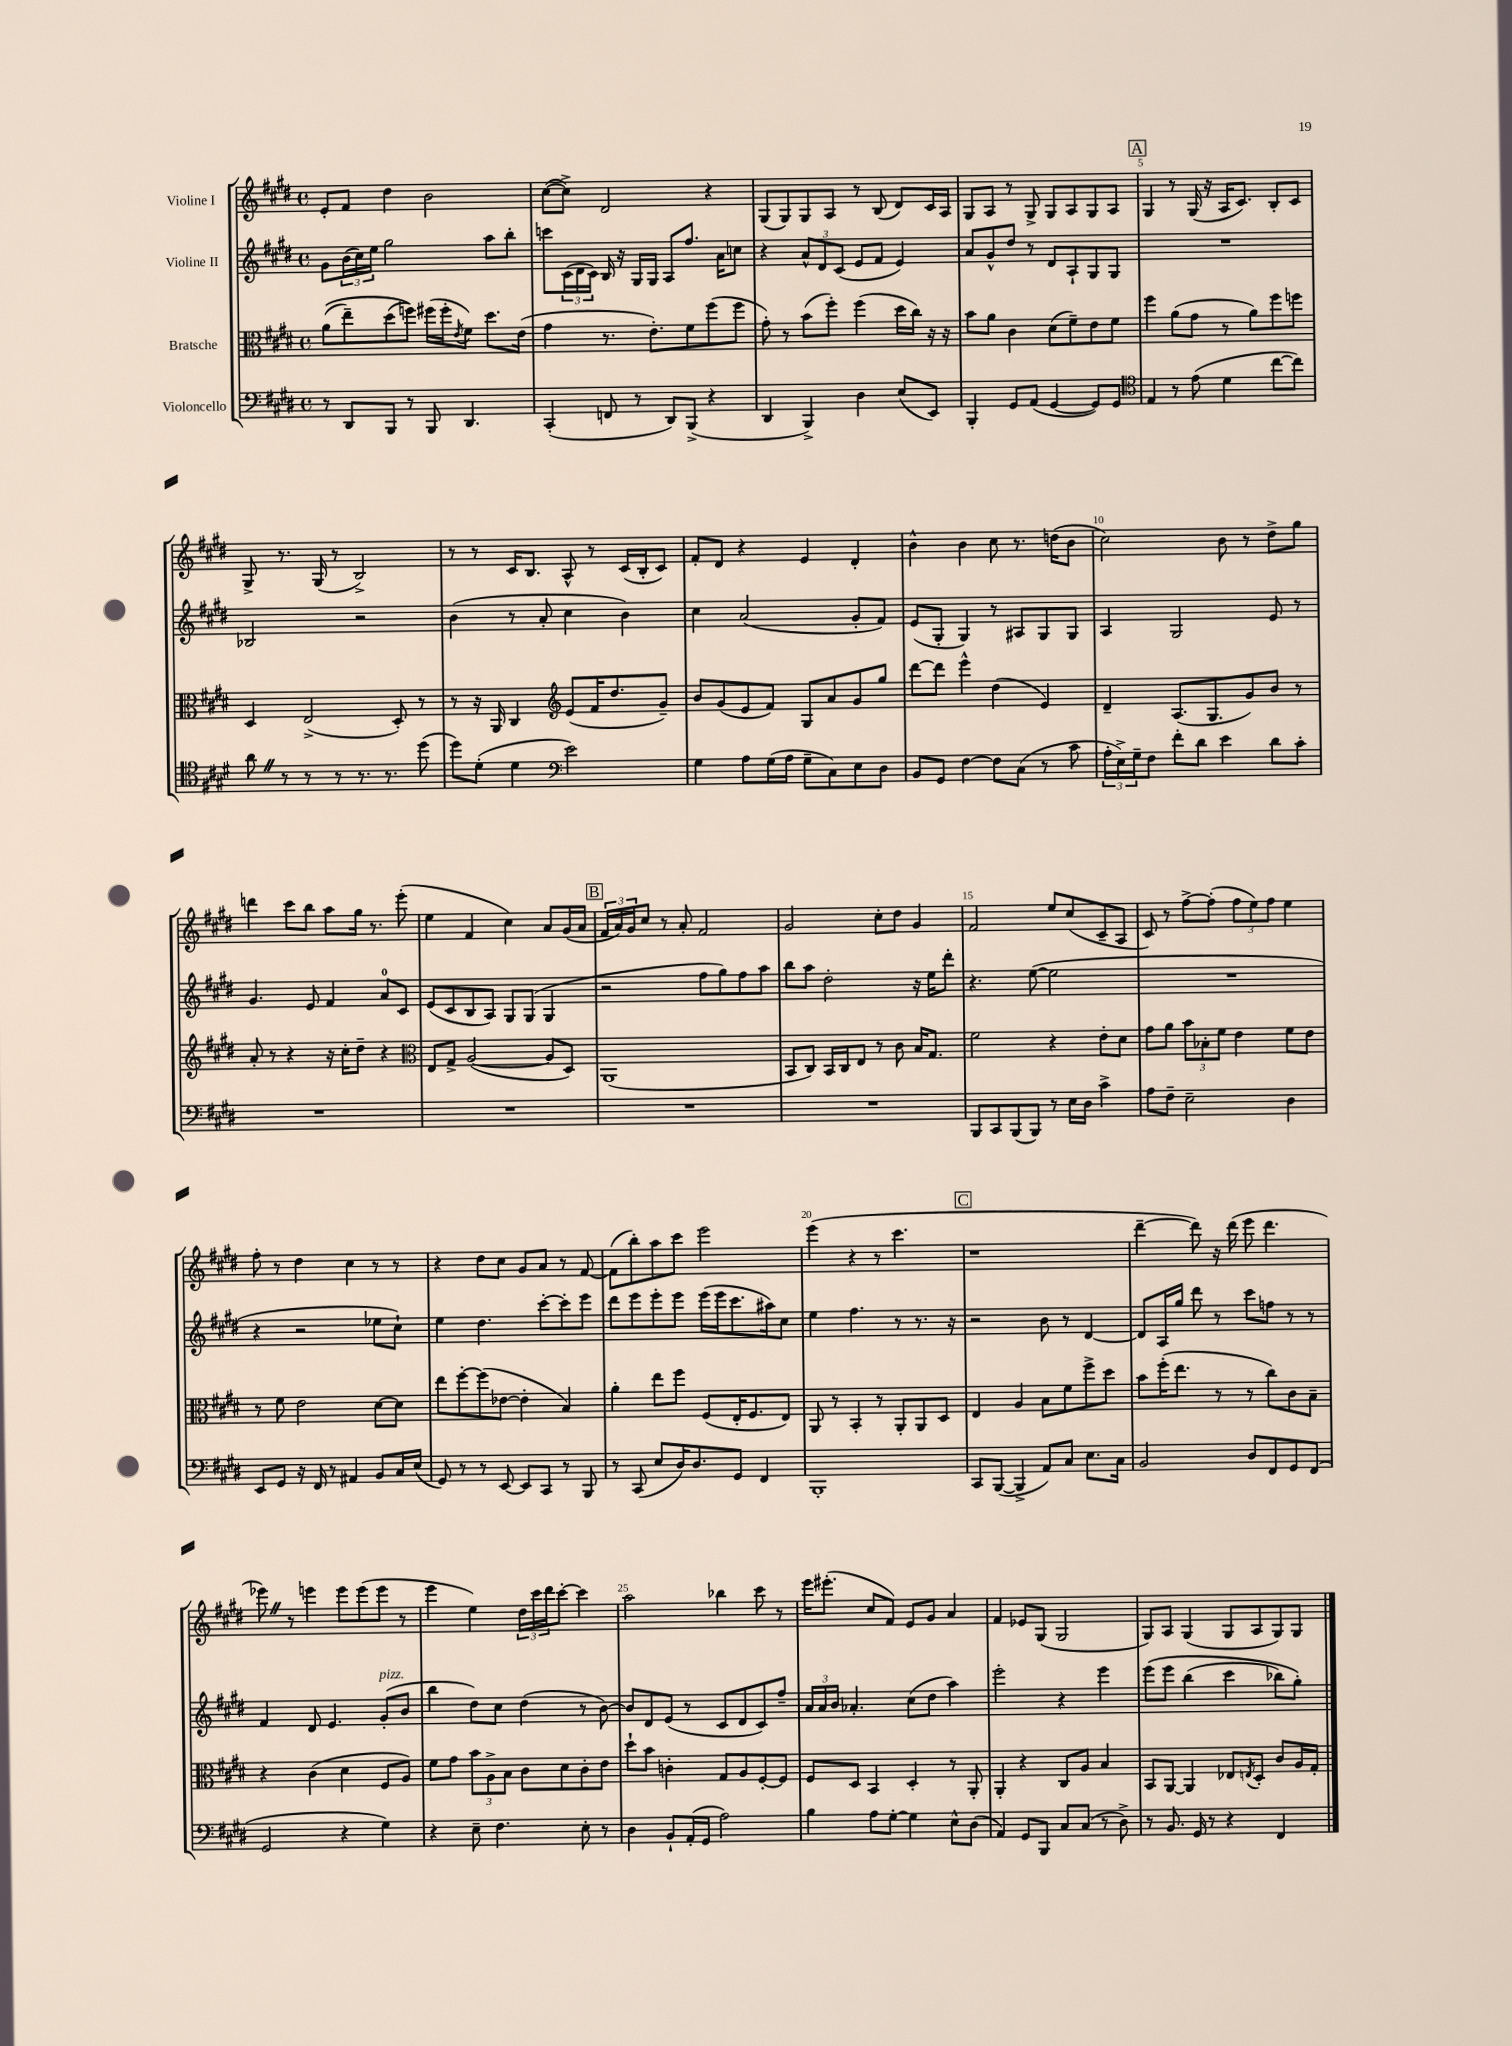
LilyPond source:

<<
\new StaffGroup <<
\new Staff = "s0" \with { instrumentName = "Violine I" } {
    \clef treble \key e \major \defaultTimeSignature \time 4/4
    e'8-. fis'8 dis''4 b'2 |
    cis''8~( cis''8->) dis'2 r4 |
    gis8( gis8) gis8 a8 r8 b8( dis'8) cis'16 a16 |
    gis8 a8 r8 gis8-> gis8 a8 gis8 a8 |
    \mark \markup { \box "A" } gis4 r8 gis16( r16 a16 cis'8.) b8-. cis'8 |
    gis8-> r8. gis16( r8 b2->) |
    r8 r8 cis'16 b8. a8-^ r8 cis'16( b16-. cis'8) |
    fis'8-. dis'8 r4 e'4 dis'4-. |
    b'4-^ b'4 cis''8 r8. d''16( b'8 |
    cis''2) b'8 r8 dis''8-> gis''8 |
    d'''4 cis'''8 b''8 a''8 gis''16 r8. e'''8-.( |
    e''4 fis'4 cis''4) a'8 gis'16( a'16 |
    \mark \markup { \box "B" } \tuplet 3/2 { fis'16 a'16) gis'16 } cis''8 r8 a'8-. fis'2 |
    gis'2 cis''8-. dis''8 gis'4 |
    fis'2 e''8 cis''8( cis'8-- a8 |
    cis'8) r8 fis''8~-> fis''8-.( \tuplet 3/2 { fis''8 e''8) fis''8 } e''4 |
    fis''8-. r8 dis''4 cis''4 r8 r8 |
    r4 dis''8 cis''8 gis'8 a'8 r8 fis'8~ |
    fis'8( b''8-.) a''8 cis'''8 e'''2 |
    e'''4( r4 r8 cis'''4. |
    \mark \markup { \box "C" } r1 |
    dis'''4~-- dis'''8) r16 dis'''16( e'''8 dis'''4. |
    ees'''8) \once \override BreathingSign.text = \markup { \musicglyph "scripts.caesura.straight" } \breathe r8 e'''4 e'''8 e'''8( e'''8 r8 |
    e'''4 e''4) \tuplet 3/2 { dis''16 cis'''16 dis'''16 } cis'''8~-. cis'''4 |
    a''2 bes''4 cis'''8 r8 |
    e'''16 eis'''8.-.( cis''8 fis'8) e'8 gis'8 a'4 |
    fis'4 ees'8 gis8( gis2 |
    gis8) a8 gis4( gis8 a8 gis8) gis8 \bar "|." |
}
\new Staff = "s1" \with { instrumentName = "Violine II" } {
    \clef treble \key e \major \defaultTimeSignature \time 4/4
    gis'8 \tuplet 3/2 { b'16( cis''16) e''16 } gis''2 a''8 b''8-. |
    c'''8 \tuplet 3/2 { cis'16( dis'16 cis'16) } b16 r16 gis16 gis16 a8 fis''8. a'16 c''8 |
    r4 \tuplet 3/2 { a'8-^ dis'8 cis'8( } e'8 fis'8 e'4) |
    a'8 gis'8-^ dis''8 r8 dis'8 a8-! gis8 gis8 |
    \mark \markup { \box "A" } R1 |
    bes2 r2 |
    b'4( r8 a'8-. cis''4 b'4) |
    cis''4 a'2( gis'8-. fis'8) |
    e'8( gis8-. gis4) r8 ais8 gis8 gis8 |
    a4 gis2 e'8 r8 |
    gis'4. e'8 fis'4 a'8-0 cis'8 |
    e'8( cis'8 b8 a8) gis8 gis8( gis4 |
    \mark \markup { \box "B" } r2 fis''8 gis''8) fis''8 a''8 |
    b''8 a''8 dis''2-. r16 e''16 dis'''8-. |
    r4. e''8~( e''2 |
    R1 |
    r4 r2 ees''8 cis''8-!) |
    e''4 dis''4. cis'''8~-. cis'''8-. e'''8 |
    dis'''8 e'''8 e'''8-. e'''8 e'''16( e'''16 cis'''8. ais''16) cis''8 |
    e''4 fis''4. r8 r8. r16 |
    \mark \markup { \box "C" } r2 b'8 r8 dis'4~ |
    dis'8 a16 gis''16 dis'''8 r8 cis'''8 f''8 r8 r8 |
    fis'4 dis'8 e'4. gis'8-.^\markup { \italic "pizz." }( b'8 |
    b''4 dis''8) cis''8 dis''4( r8 b'8~) |
    b'8 dis'8 e'8( r8 cis'8 dis'8 cis'8) fis''8-- |
    \tuplet 3/2 { a'16 a'16 b'16 } aes'4.-. cis''8( dis''8 a''4) |
    e'''2-. r4 e'''4 |
    e'''8\( e'''8 b''4( cis'''4 bes''8) gis''8-.\) \bar "|." |
}
\new Staff = "s2" \with { instrumentName = "Bratsche" } {
    \clef alto \key e \major \defaultTimeSignature \time 4/4
    a'8(\( e''8--) dis''8( f''8)\) fis''16( fis''16-. \acciaccatura { e'8 } fis'8) dis''8. e'16( |
    gis'4 r8. e'8.-.) fis'8 fis''8( fis''8 |
    gis'8-.) r8 b'8( fis''8-.) fis''4( dis''16 cis''16) r16 r16 |
    b'8 a'8 cis'4 dis'8( fis'8--) e'8 fis'8 |
    \mark \markup { \box "A" } fis''4 a'8( gis'8 r8 a'8) fis''8 f''8 |
    dis4 e2->( dis8-.) r8 |
    r8 r16 a,16 cis4 \clef treble e'8( fis'16 dis''8. gis'8--) |
    b'8 gis'8( e'8 fis'8) gis8 a'8 gis'8 gis''8 |
    dis'''8~ dis'''8 e'''4-^ dis''4( e'4) |
    dis'4-- a8.( gis8. gis'8) b'8 r8 |
    a'8-. r8 r4 r16 cis''16-. dis''8-- r4 |
    \clef alto e8 gis8-> a2~( a8 dis8) |
    \mark \markup { \box "B" } a,1( |
    b,8 cis8) b,16 cis16 e8 r8 cis'8 b16 gis8. |
    fis'2 r4 e'8-. dis'8 |
    gis'8 a'8 \tuplet 3/2 { b'8 bes8-. fis'8 } e'4 fis'8 e'8 |
    r8 fis'8 e'2 dis'8~ dis'8 |
    e''8 fis''8~-. fis''8( ees'8~ ees'4-. b4) |
    a'4-. e''8 fis''8 fis8( e16-. fis8. e8) |
    a,8 r8 b,4-. r8 a,8-. a,8 dis8 |
    \mark \markup { \box "C" } e4 a4 b8 fis'8 fis''8-> dis''8 |
    b'8 fis''16-.( e''8. r8 r8 cis''8) cis'8 b8-- |
    r4 cis'4( dis'4 fis8 a8) |
    fis'8 gis'8 \tuplet 3/2 { b'8 a8-> b8 } cis'8 dis'8 cis'8-. e'8 |
    dis''8-! b'8 c'4-. gis8 a8 fis8~-. fis8 |
    fis8 dis8 b,4 dis4-. r8 a,8-. |
    a,4-. r4 cis8 a8 b4 |
    b,8 a,8~ a,4 ees8 \acciaccatura { e8 } dis8-. cis'8 a16 gis16-. \bar "|." |
}
\new Staff = "s3" \with { instrumentName = "Violoncello" } {
    \clef bass \key e \major \defaultTimeSignature \time 4/4
    r8 dis,8 b,,8 r8 b,,8 dis,4. |
    cis,4-.( f,8 r8 dis,8) b,,8->( r4 |
    dis,4 b,,4->) dis4 e8( e,8) |
    b,,4-. gis,8 a,8( gis,4~ gis,8) gis,8 |
    \mark \markup { \box "A" } \clef tenor e4 r8 e'8( dis'4 cis''8~ cis''8) |
    a'8 \once \override BreathingSign.text = \markup { \musicglyph "scripts.caesura.straight" } \breathe r8 r8 r8 r8. r8. dis''8( |
    dis''8) dis'8-.( dis'4 \clef bass e'2) |
    gis4 a8 gis16( a16 gis8-- cis8) e8 dis8 |
    b,8 gis,8 fis4~ fis8 cis8( r8 cis'8 |
    \tuplet 3/2 { a16-. e16->) gis16-- } fis8 fis'8-. dis'8 e'4 dis'8 cis'8-. |
    R1 |
    R1 |
    \mark \markup { \box "B" } R1 |
    R1 |
    b,,8 cis,8 b,,8( b,,8) r8 e16 dis16 cis'4-> |
    a8 fis8-- e2-- dis4 |
    e,8 gis,8 r16 fis,16 r8 ais,4 b,8 cis16 e16( |
    gis,8) r8 r8 e,8~ e,8 cis,8 r8 b,,8 |
    r8 cis,8( e8 dis16) dis8. gis,8 fis,4 |
    b,,1-. |
    \mark \markup { \box "C" } cis,8 b,,8~( b,,4-> a,8) cis8 e8. cis16 |
    b,2 dis8 fis,8 gis,8 fis,8( |
    gis,2 r4 gis4) |
    r4 e8-- fis4. e8-. r8 |
    dis4 b,8-! a,16-.( gis,16 a2) |
    b4 a8 gis8~-. gis4 e8-^ dis8( |
    a,4) gis,8 b,,8 cis8 cis8( r8 dis8->) |
    r8 b,8. gis,16 r8 r4 fis,4 \bar "|." |
}
>>
>>
\layout { \context { \Score \override BarNumber.break-visibility = ##(#f #t #t) barNumberVisibility = #(every-nth-bar-number-visible 5) } }
